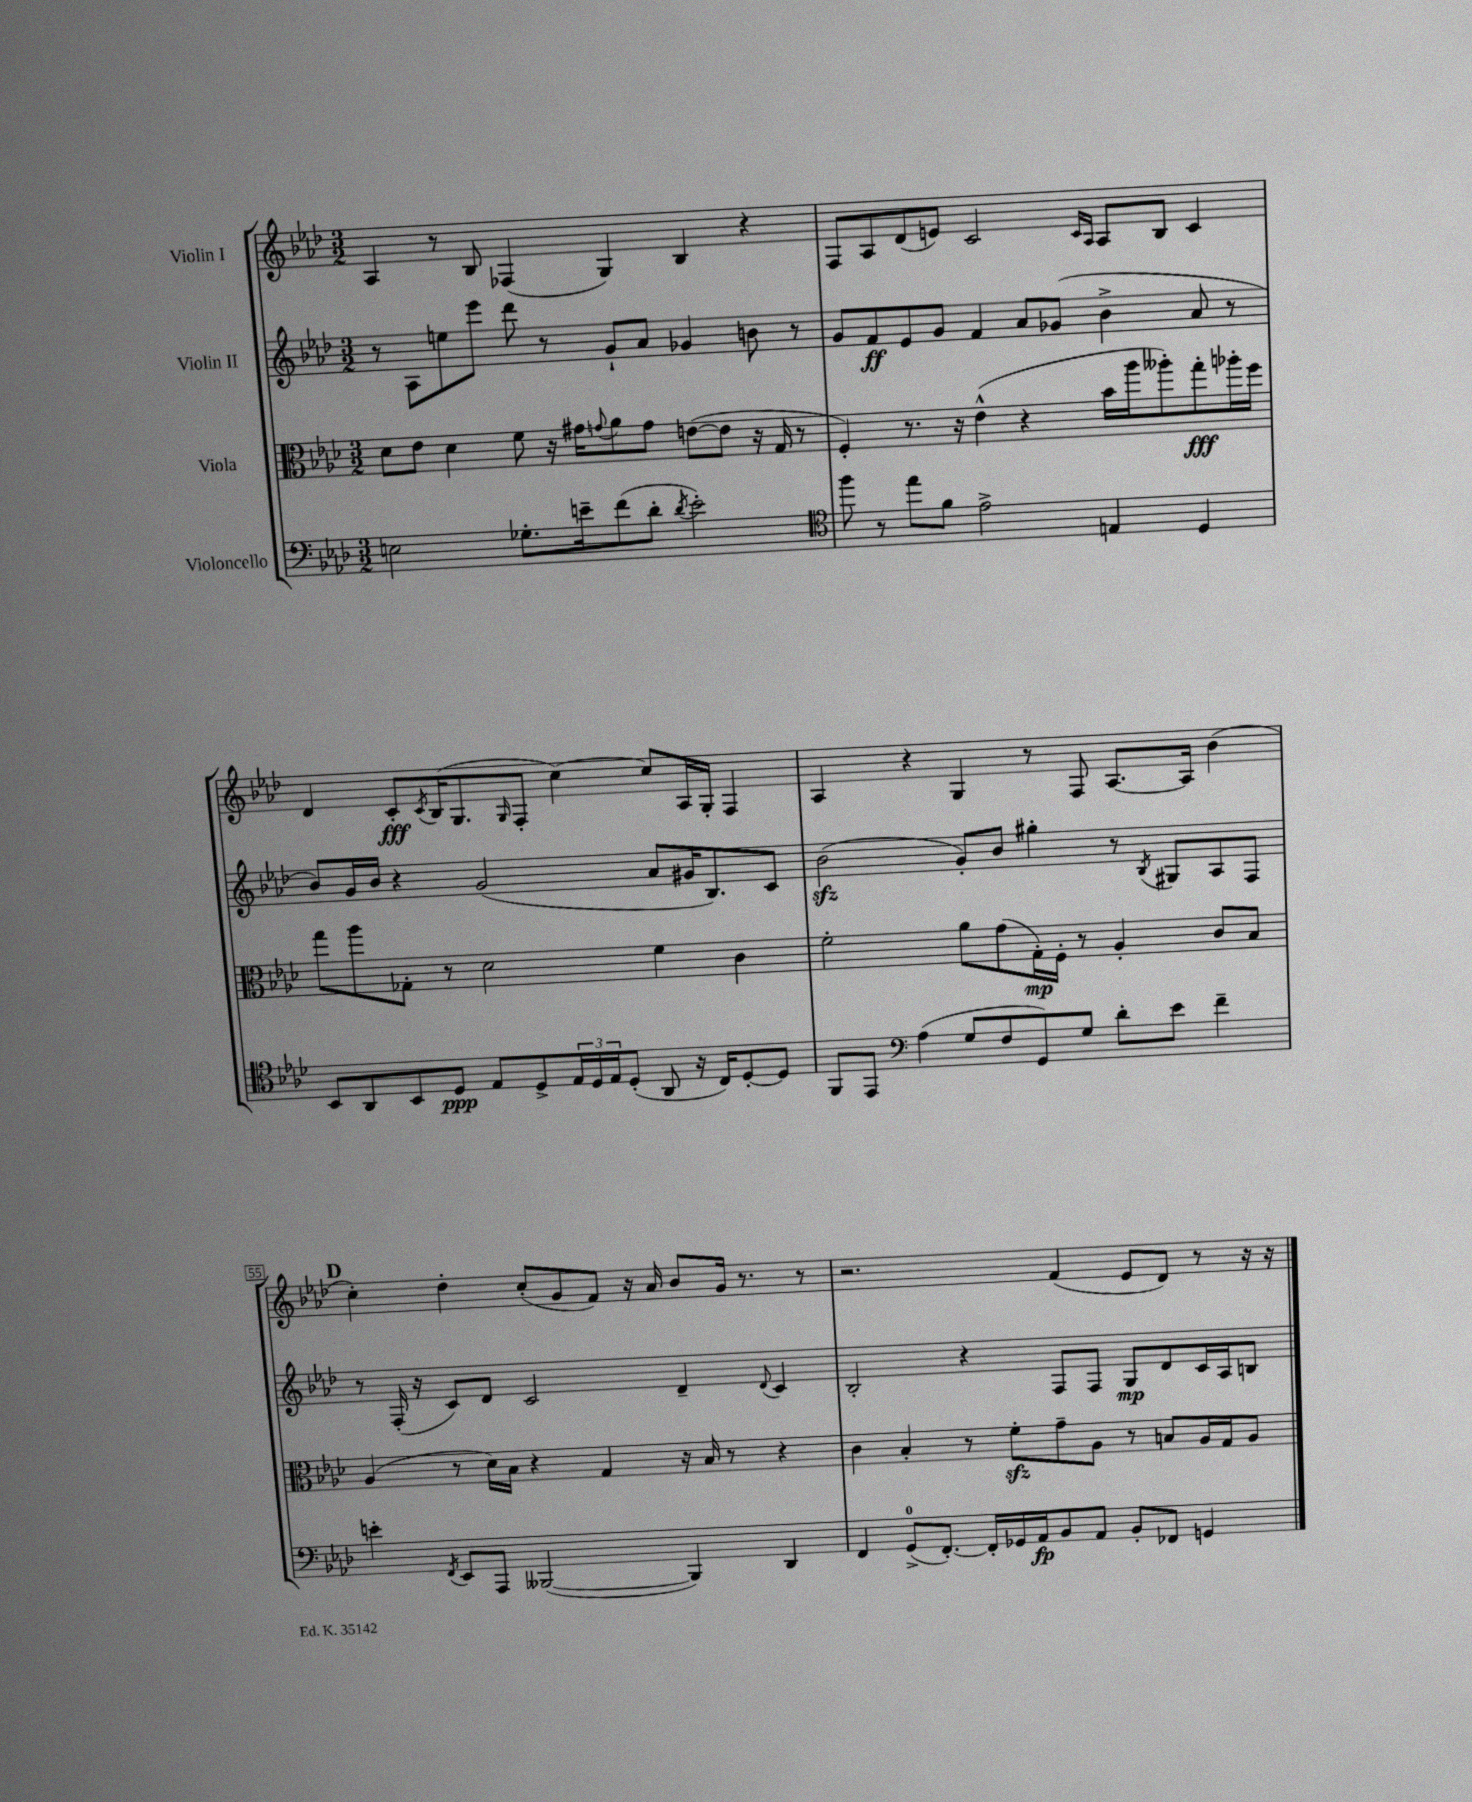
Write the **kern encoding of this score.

**kern	**dynam	**kern	**dynam	**kern	**dynam	**kern	**dynam
*part4	*part4	*part3	*part3	*part2	*part2	*part1	*part1
*staff4	*staff4	*staff3	*staff3	*staff2	*staff2	*staff1	*staff1
*I"Violoncello	*	*I"Viola	*	*I"Violin II	*	*I"Violin I	*
*clefF4	*	*clefC3	*	*clefG2	*	*clefG2	*
*k[b-e-a-d-]	*	*k[b-e-a-d-]	*	*k[b-e-a-d-]	*	*k[b-e-a-d-]	*
*M3/2	*	*M3/2	*	*M3/2	*	*M3/2	*
=51	=51	=51	=51	=51	=51	=51	=51
2En\	.	8d-\L	.	8r	.	4A-/	.
.	.	8e-\J	.	8A-\L	.	.	.
.	.	4d-\	.	8een\	.	8r	.
.	.	.	.	8eee-\J	.	8B-/	.
8.G-X'\L	.	8f\	.	8ddd-\	.	(4F-X/	.
.	.	16r	.	8r	.	.	.
16en~\k	.	16g#X\KL	.	.	.	.	.
.	.	8qqgn/	.	.	.	.	.
(8f\	.	8a-\	.	8g`/L	.	4G/)	.
8d-'\J	.	8g\J	.	8a-/J	.	.	.
8qd-/	.	.	.	.	.	.	.
2e'\)	.	([8en\L	.	4g-X/	.	4B-/	.
.	.	8e\J]	.	.	.	.	.
.	.	16r	.	8bn\	.	4r	.
.	.	16G/	.	.	.	.	.
.	.	8r	.	8r	.	.	.
=52	=52	=52	=52	=52	=52	=52	=52
*clefC4	*	*	*	*	*	*	*
8ff\	.	4F'/)	.	8g/L	.	8F/L	.
8r	.	.	.	8f/	ff	8A-/	.
8ee-\L	.	8.r	.	8e-/	.	(8d-/	.
8f\J	.	.	.	8g/J	.	8en/J)	.
.	.	16r	.	.	.	.	.
2e-^\	.	(4e-^^\	.	4f/	.	2c/	.
.	.	4r	.	8a-/L	.	.	.
.	.	.	.	(8g-X/J	.	.	.
.	.	.	.	.	.	16qqc/LL	.
.	.	.	.	.	.	16qqA-/JJ	.
4En/	.	16b-\LL	.	4b-^\	.	8A-/L	.
.	.	16aa-\J	.	.	.	.	.
.	.	8aa--X'\)	.	.	.	8B-/J	.
4D-/	.	8gg'\	fff	8a-/	.	4c/	.
.	.	16aa-X'\L	.	8r	.	.	.
.	.	16ff\JJ	.	.	.	.	.
!!LO:LB:g=z
=53	=53	=53	=53	=53	=53	=53	=53
8BB-/L	.	8gg\L	.	8b-/L)	.	4d-/	.
8AA-/	.	8aa-\	.	16g/L	.	.	.
.	.	.	.	16b-/JJ	.	.	.
8BB-/	.	8G-X'\J	.	4r	.	8c'/L	fff
.	.	.	.	.	.	8qc/	.
8D-/J	ppp	8r	.	.	.	(16B-/K	.
.	.	.	.	.	.	8.G/	.
8E-/L	.	2d-\	.	(2g/	.	.	.
.	.	.	.	.	.	16qqG/	.
8D-^/	.	.	.	.	.	8F'/J	.
24E-/L	.	.	.	.	.	[4cc\)	.
24D-/	.	.	.	.	.	.	.
24E-/J	.	.	.	.	.	.	.
(8D-'/J	.	.	.	.	.	.	.
8AA-/	.	4f\	.	8a-/L	.	8cc/L]	.
16r	.	.	.	16g#X/K	.	16A-/L	.
16C/KL)	.	.	.	8.B-/)	.	16G'/JJ	.
[8D-'/	.	4c\	.	.	.	4F/	.
8D-/J]	.	.	.	8c/J	.	.	.
=54	=54	=54	=54	=54	=54	=54	=54
8FF/L	.	2f'\	.	(2b-zz\	.	4A-/	.
8EE-/J	.	.	.	.	.	.	.
*clefF4	*	*	*	*	*	*	*
(4A-\	.	.	.	.	.	4r	.
8G/L	.	8a-\L	.	8g'/L)	.	4G/	.
8F/	.	(8g\	.	8b-/J	.	.	.
8GG/)	.	16G'\L)	mp	4gg#X'\	.	8r	.
.	.	16F'\JJ	.	.	.	.	.
8G/J	.	8r	.	.	.	8F/	.
8d-'\L	.	4A-'/	.	8r	.	[8.A-/L	.
.	.	.	.	8qB-/	.	.	.
8e-\J	.	.	.	8G#X/L	.	.	.
.	.	.	.	.	.	16A-/Jk]	.
4f~\	.	8c/L	.	8A-/	.	(4b-\	.
.	.	8B-/J	.	8F/J	.	.	.
!!LO:LB:g=z
!!LO:REH:place=s1:t=D
=55	=55	=55	=55	=55	=55	=55	=55
4en'\	.	(4A-/	.	8r	.	4cc'\)	.
.	.	.	.	(16F'/	.	.	.
.	.	.	.	16r	.	.	.
8qFF/	.	.	.	.	.	.	.
8EE-/L	.	8r	.	8c/L)	.	4dd-'\	.
8AAA-/J	.	16d-\LL)	.	8d-/J	.	.	.
.	.	16B-\JJ	.	.	.	.	.
([2BBB--X/	.	4r	.	2c/	.	(8cc'/L	.
.	.	.	.	.	.	8g/	.
.	.	4G/	.	.	.	8f/J)	.
.	.	.	.	.	.	16r	.
.	.	.	.	.	.	16a-/	.
4BBB--/])	.	16r	.	4d-~/	.	8b-/L	.
.	.	16B-/	.	.	.	.	.
.	.	8r	.	.	.	16g/Jk	.
.	.	.	.	.	.	8.r	.
.	.	.	.	8qqd-/	.	.	.
4DD-/	.	4r	.	4c/	.	.	.
.	.	.	.	.	.	8r	.
=56	=56	=56	=56	=56	=56	=56	=56
4FF/	.	4c\	.	2B-'/	.	2.r	.
(8GG^/L	.	4B-'/	.	.	.	.	.
[8.FF'/J)	.	.	.	.	.	.	.
.	.	8r	.	4r	.	.	.
16FF'/LL]	.	.	.	.	.	.	.
16GG-X/	.	8fzz'\L	.	.	.	.	.
16AA-/J	fp	.	.	.	.	.	.
8BB-/	.	8g~\	.	8F/L	.	(4f/	.
8AA-/J	.	8A-\J	.	8F/J	.	.	.
8BB-'/L	.	8r	.	8G/L	mp	8e-/L	.
8FF-X/J	.	8Bn/L	.	8d-/	.	8d-/J)	.
4GGn/	.	16A-/L	.	16c/L	.	8r	.
.	.	16G/J	.	16A-/J	.	.	.
.	.	8A-/J	.	8Bn/J	.	16r	.
.	.	.	.	.	.	16r	.
==	==	==	==	==	==	==	==
*-	*-	*-	*-	*-	*-	*-	*-
